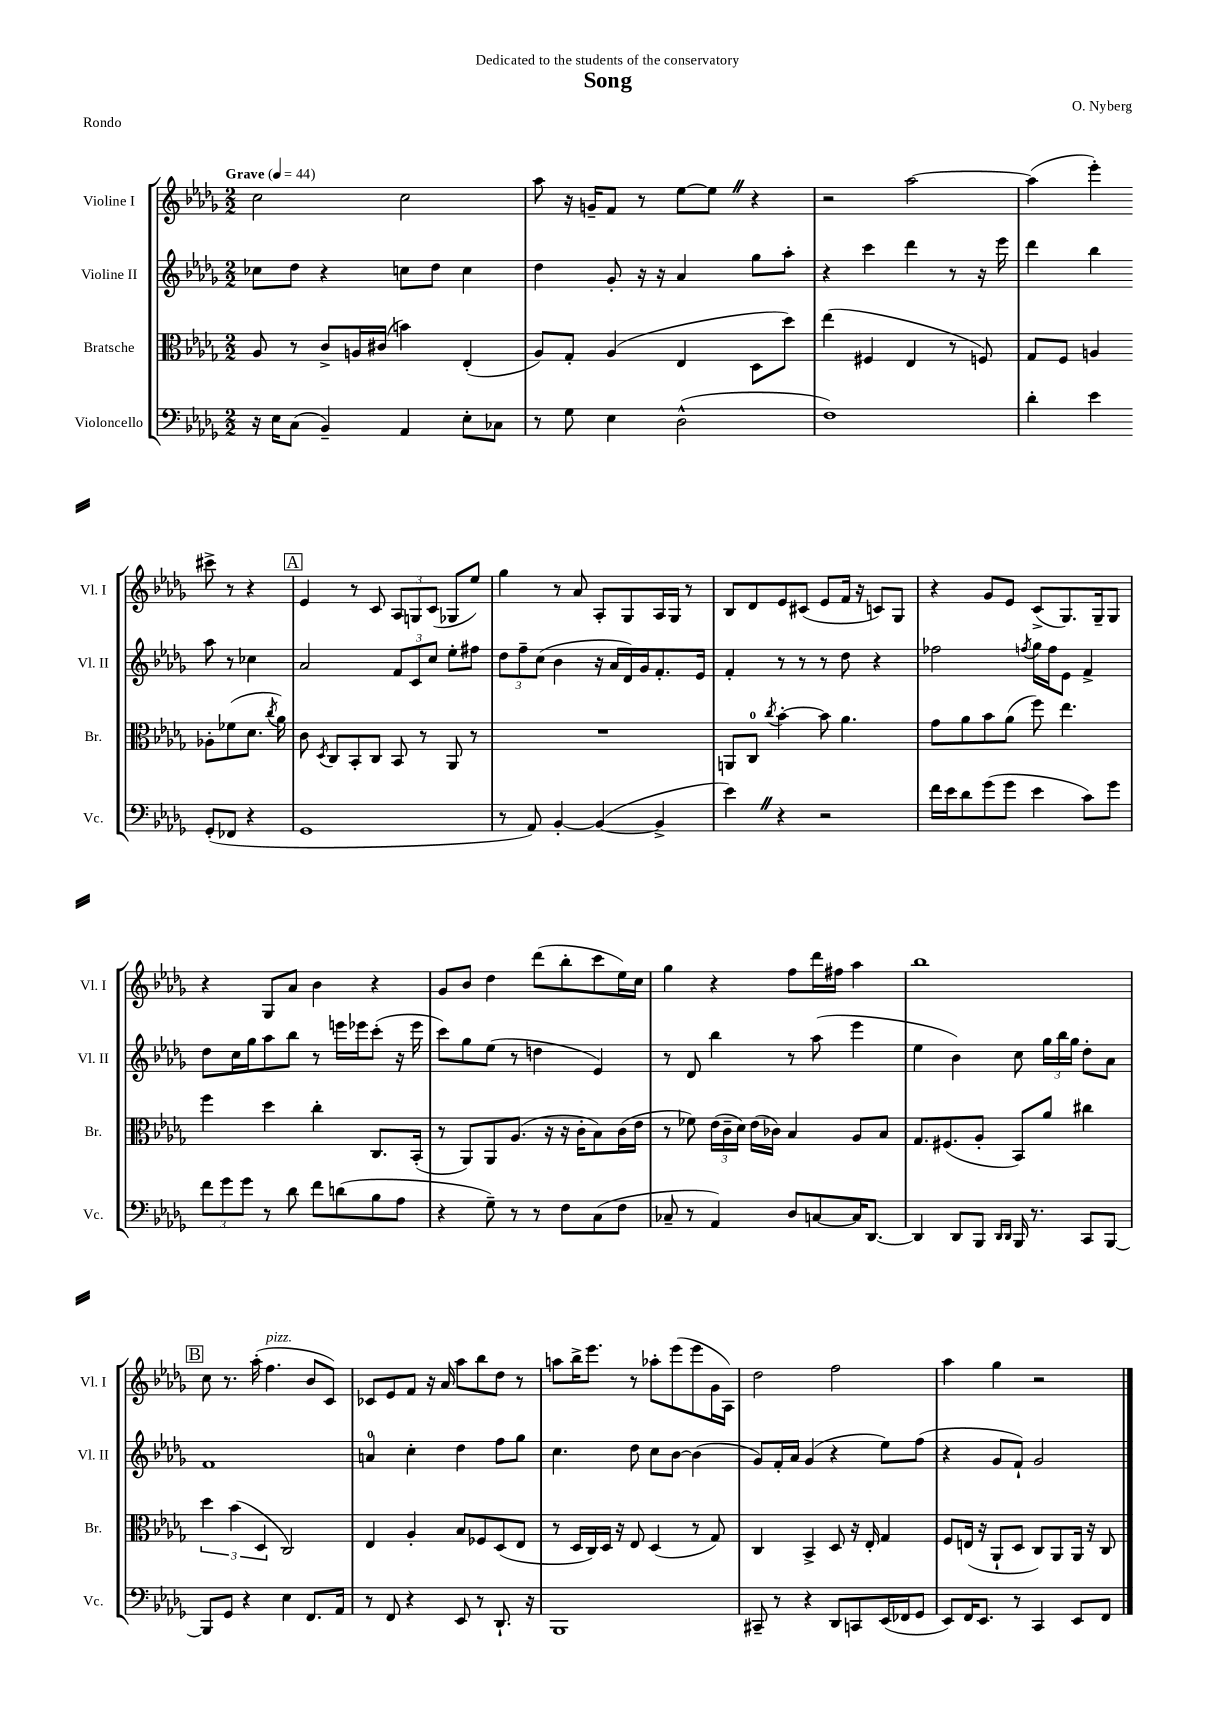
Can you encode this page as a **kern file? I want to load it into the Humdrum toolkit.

**kern	**kern	**kern	**kern
*part4	*part3	*part2	*part1
*staff4	*staff3	*staff2	*staff1
*I"Violoncello	*I"Bratsche	*I"Violine II	*I"Violine I
*I'Vc.	*I'Br.	*I'Vl. II	*I'Vl. I
*clefF4	*clefC3	*clefG2	*clefG2
*k[b-e-a-d-g-]	*k[b-e-a-d-g-]	*k[b-e-a-d-g-]	*k[b-e-a-d-g-]
*M2/2	*M2/2	*M2/2	*M2/2
*MM44	*MM44	*MM44	*MM44
=1	=1	=1	=1
!	!	!	!LO:TX:a:B:t=Grave
16r	8A-/	8cc-X\L	2cc\
16E-\KL	.	.	.
(8C\J	8r	8dd-\J	.
4BB-~/)	8c^/L	4r	.
.	16An/L	.	.
.	(16c#X/JJ	.	.
4AA-/	4bn\)	8ccn\L	2cc\
.	.	8dd-\J	.
8E-'\L	(4E-'/	4cc\	.
8C-X\J	.	.	.
=2	=2	=2	=2
8r	8A-/L)	4dd-\	8aa-\
8G-\	8G-'/J	.	16r
.	.	.	16gn~/KL
4E-\	(4A-/	8g-'/	8f/J
.	.	16r	8r
.	.	16r	.
(2D-^^\	4E-/	4a-/	[8ee-\L
.	.	.	8ee-Z\J]
.	8D-\L	8gg-\L	4r
.	8dd-\J)	8aa-'\J	.
=3	=3	=3	=3
1F)	(4ee-\	4r	2r
.	4F#X/	4ccc\	.
.	4E-/	4ddd-\	[2aa-\
.	8r	8r	.
.	8Fn/)	16r	.
.	.	16eee-\	.
=4	=4	=4	=4
4d-'\	8G-/L	4ddd-\	(4aa-\]
.	8F/J	.	.
4e-\	4An/	4bb-\	4eee-'\)
(8GG-'/L	8A-X'\L	8aa-\	8ccc#X^\
8FF-X/J	(8f-X\	8r	8r
4r	8.d-\J	4cc-X\	4r
.	8qcc/	.	.
.	16a-\)	.	.
!!LO:LB:g=z
!!LO:REH:place=s1:t=A
=5	=5	=5	=5
1GG-	8c\	2a-/	4e-/
.	8qD-/	.	.
.	8C/L	.	.
.	8BB-'/	.	8r
.	8C/J	.	8c/
.	8BB-/	12f/L	12A-/L
.	.	12c/	12Gn/
.	8r	.	.
.	.	12cc/J	(12c/J
.	8AA-/	8ee-'\L	8G-X/L
.	8r	8ff#X\J	8ee-/J)
=6	=6	=6	=6
8r	1r	12dd-\L	4gg-\
.	.	12ff~\	.
8AA-/)	.	.	.
.	.	(12cc\J	.
[4BB-'/	.	4b-\	8r
.	.	.	8a-/
(4BB-/_	.	16r	8A-'/L
.	.	16a-/LL	.
.	.	16d-/)	8G-/
.	.	16g-/J	.
4BB-^/]	.	8.f'/	16A-/L
.	.	.	16G-/JJ
.	.	.	8r
.	.	16e-/Jk	.
=7	=7	=7	=7
4e-Z\)	8AAn/L	4f'/	8B-/L
.	8C/J	.	8d-/
.	8qcc/	.	.
4r	[4b-'\	8r	8e-/
.	.	8r	(8c#X/J
2r	8b-\]	8r	8e-/L
.	4.a-\	8dd-\	16f/Jk
.	.	.	16r
.	.	4r	8cn/L)
.	.	.	8G-/J
=8	=8	=8	=8
16f\LL	8g-\L	2ff-X\	4r
16e-\J	.	.	.
8d-\	8a-\	.	.
(8g-\	8b-\	.	8g-/L
8g-\J	(8a-\J	.	8e-/J
.	.	8qffn/	.
4e-\	8ff\)	16gg-\LL	(8c^/L
.	.	16ff\J	.
.	4.ee-\	8e-\J	8.G-/)
8c\L)	.	4f^/	.
.	.	.	16G-~/k
8g-\J	.	.	8G-/J
!!LO:LB:g=z
=9	=9	=9	=9
12f\L	4ff\	8dd-\L	4r
12g-\	.	.	.
.	.	16cc\L	.
12g-\J	.	.	.
.	.	16gg-\J	.
8r	4dd-\	8aa-\	8G-/L
8d-\	.	8bb-\J	8a-/J
8f\L	4cc'\	8r	4b-\
(8dn\	.	16eeen\LL	.
.	.	16eee-X\J	.
8B-\	8.C/L	(8ccc'\J	4r
8A-\J	.	16r	.
.	(16BB-'/Jk	16eee-\	.
=10	=10	=10	=10
4r	8r	8ccc\L)	8g-/L
.	8AA-/L)	8gg-\	8b-/J
8G-~\)	8AA-/	(8ee-\J	4dd-\
8r	(8.A-/J	8r	.
8r	.	4ddn\	(8ddd-\L
.	16r	.	.
8F\L	16r	.	8bb-'\
.	16c'\KL	.	.
(8C\	8B-\)	4e-/)	8ccc\
8F\J	(16c\L	.	16ee-\L)
.	16e-\JJ	.	16cc\JJ
=11	=11	=11	=11
8C-X~/	8r	8r	4gg-\
8r	8f-X\)	8d-/	.
4AA-/)	(24e-\LL	4bb-\	4r
.	24c~\	.	.
.	24d-\JJ)	.	.
.	(16e-\LL	.	.
.	16c-X\JJ)	.	.
8D-/L	4B-/	8r	8ff\L
[8Cn/	.	(8aa-\	16ddd-\L
.	.	.	16ff#X\JJ
16C/K]	8A-/L	4eee-\	4aa-\
[8.DD-/J	.	.	.
.	8B-/J	.	.
=12	=12	=12	=12
4DD-/]	8.G-/L	4ee-\	1bb-
.	(8.F#X/	.	.
8DD-/L	.	4b-\)	.
8BBB-/J	8A-'/J	.	.
16qqDD-/LL	.	.	.
16qqDD-/JJ	.	.	.
16BBB-/	8BB-/L)	8cc\	.
8.r	.	.	.
.	8a-/J	24gg-\LL	.
.	.	24bb-\	.
.	.	24gg-\JJ	.
8CC/L	4cc#X\	8dd-'\L	.
[8BBB-/J	.	8a-\J	.
!!LO:LB:g=z
!!LO:REH:place=s1:t=B
=13	=13	=13	=13
8BBB-/L]	6dd-\	1f	8cc\
8GG-/J	.	.	8.r
.	(6b-\	.	.
4r	.	.	.
.	.	.	(16aa-'\
.	6D-/	.	.
!	!	!	!LO:TX:a:i:t=pizz.
.	.	.	4.ff\
4E-\	2C/)	.	.
8.FF/L	.	.	8b-/L
.	.	.	8c/J)
16AA-/Jk	.	.	.
=14	=14	=14	=14
8r	4E-/	4an/	8c-X/L
8FF/	.	.	8e-/
4r	4A-'/	4cc'\	8f/J
.	.	.	16r
.	.	.	16a-/
8EE-/	8B-/L	4dd-\	8aa-\L
8r	8F-X/	.	8bb-\
8.DD-`/	(8D-/	8ff\L	8dd-\J
.	8E-/J	8gg-\J	8r
16r	.	.	.
=15	=15	=15	=15
1BBB-	8r	4.cc\	8aan\L
.	16D-/LL	.	16bb-^\K
.	16C/)	.	8.eee-\J
.	16D-/JJ	.	.
.	16r	.	.
.	8E-/	8dd-\	8r
.	(4D-/	8cc\L	8aa-X'\L
.	.	[8b-\J	(8eee-\
.	8r	(4b-\]	8eee-\
.	8G-/)	.	16g-\L
.	.	.	16A-\JJ)
=16	=16	=16	=16
8CC#X~/	4C/	8g-/L)	2dd-\
8r	.	16f'/L	.
.	.	16a-/JJ	.
4r	4BB-^/	(4g-/	.
8DD-/L	8D-/	4r	2ff\
8CCn/	16r	.	.
.	16E-'/	.	.
(16EE-/L	4G-/	8ee-\L)	.
16FF-X/J	.	.	.
8GG-/J	.	(8ff\J	.
=17	=17	=17	=17
8EE-/L)	8F/L	4r	4aa-\
16FF/K	(16En/Jk	.	.
8.EE-/J	16r	.	.
.	8AA-`/L	8g-/L	4gg-\
8r	8D-/J	8f`/J)	.
4CC/	8C/L)	2g-/	2r
.	8AA-/	.	.
8EE-/L	16AA-/Jk	.	.
.	16r	.	.
8FF/J	8C/	.	.
==	==	==	==
*-	*-	*-	*-
